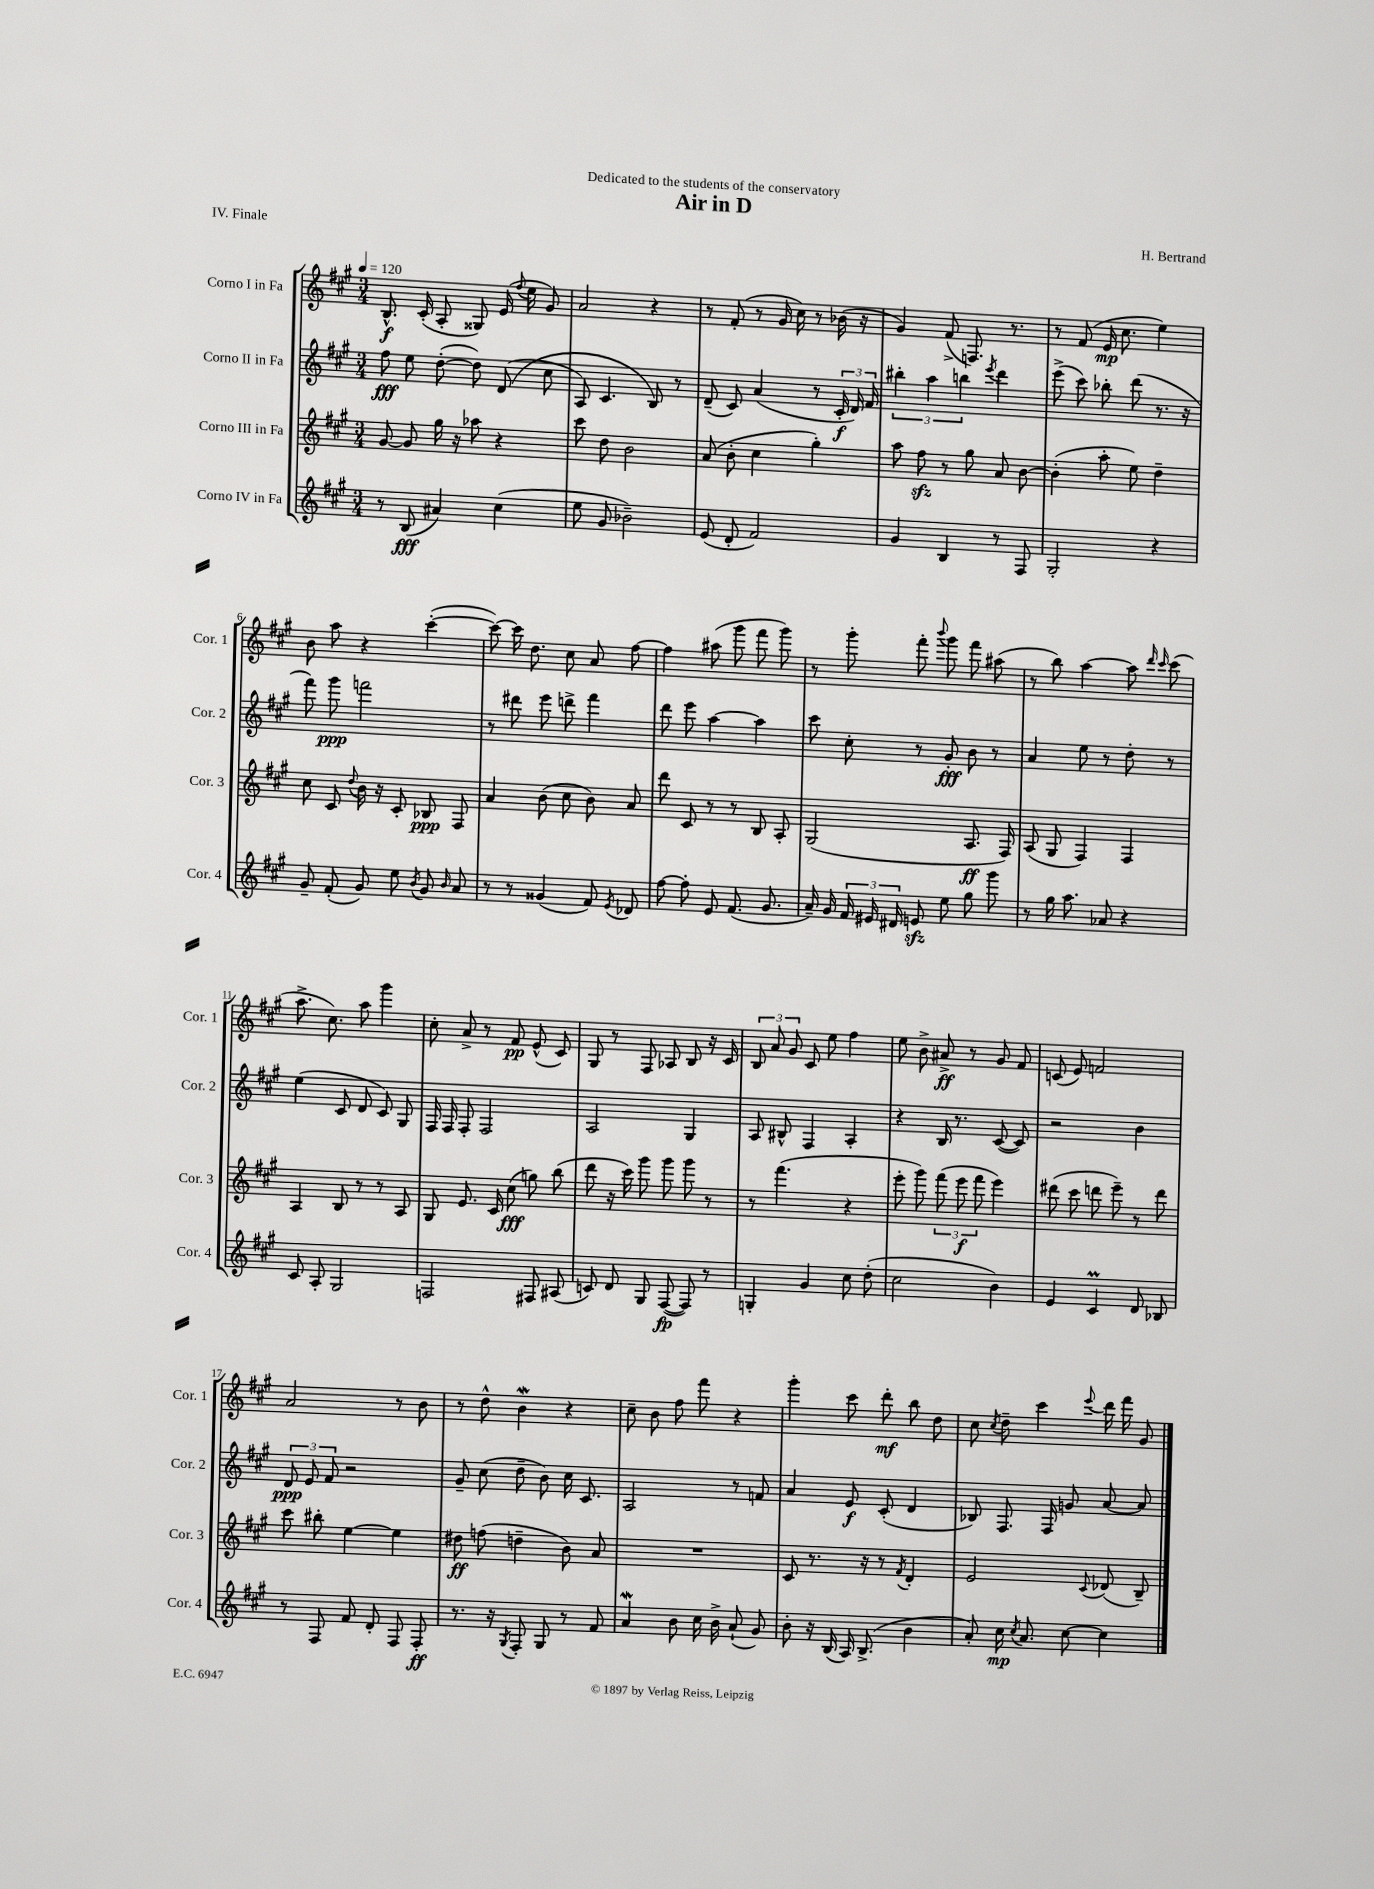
\header { title = "Air in D" composer = "H. Bertrand" dedication = "Dedicated to the students of the conservatory" piece = "IV. Finale" }
<<
\new StaffGroup <<
\new Staff = "s0" \with { instrumentName = "Corno I in Fa" shortInstrumentName = "Cor. 1" } {
    \clef treble \key a \major \numericTimeSignature \time 3/4 \tempo 4 = 120
    \autoBeamOff b8.-^\f cis'16-.( a8-. gisis8) e'16( \appoggiatura { fis''8 } e''16 gis'8) |
    a'2 r4 |
    r8 fis'8-.( r8 gis'16 cis''16) r8 bes'16( r16 |
    gis'4) fis'8->( f8.) r8. |
    r8 fis'8( e'16\mp cis''8. e''4) |
    b'8 a''8 r4 cis'''4~-.( |
    cis'''8~) cis'''16 d''8. cis''8 a'8 fis''8~ |
    fis''4 ais''8( gis'''8 fis'''8 gis'''8) |
    r8 gis'''8-. fis'''8-. \appoggiatura { b'''8 } gis'''8 fis'''8 ais''8( |
    r8 b''8) a''4~ a''8 \grace { d'''16 cis'''16 } cis'''8( |
    a''8.-> cis''8.) a''8 gis'''4 |
    cis''8-. a'8-> r8 fis'8\pp e'8-^( cis'8) |
    gis8 r8 fis8 aes8 b8 r16 cis'16 |
    \tuplet 3/2 { b8 a'8 gis'8 } cis'8 e''8 fis''4 |
    e''8 b'8-> ais'8->\ff r8 gis'8 fis'8 |
    c'8( e'8) f'2 |
    a'2 r8 b'8 |
    r8 d''8-^ b'4\mordent r4 |
    cis''8-- b'8 fis''8 fis'''8 r4 |
    gis'''4-. cis'''8 d'''8-.\mf b''8 d''8 |
    cis''8 \acciaccatura { cis''8 } d''8-- cis'''4 \appoggiatura { e'''8 } d'''16 fis'''16 gis'8 \bar "|." |
}
\new Staff = "s1" \with { instrumentName = "Corno II in Fa" shortInstrumentName = "Cor. 2" } {
    \clef treble \key a \major \numericTimeSignature \time 3/4
    \autoBeamOff fis''8\fff e''8 d''8~-.( d''8) d'8(\( cis''8 |
    a8) cis'4. b8\) r8 |
    d'8--( cis'8) a'4( r8 \tuplet 3/2 { cis'16-.\f d'16) fis'16 } |
    \tuplet 3/2 { bis''4-. a''4 b''4 } \acciaccatura { e'''8 } d'''4 |
    e'''8->( cis'''8) bes''8-. d'''8( r8. r16 |
    fis'''8) gis'''8\ppp f'''2 |
    r8 dis'''8 e'''8 d'''8-> fis'''4 |
    d'''8 e'''8 a''4~ a''4 |
    cis'''8 cis''8-. r8 gis'8-.\fff b'8 r8 |
    a'4 e''8 r8 d''8-. r8 |
    e''4( cis'8 d'8 cis'8) gis8 |
    fis16 fis16 fis8-. fis2 |
    a2 gis4 |
    a8 bis8-^ fis4 a4-. |
    r4 b16 r8. cis'8~( cis'8) |
    r2 b'4 |
    \tuplet 3/2 { d'8\ppp e'8 fis'8 } r2 |
    gis'8-- cis''8( d''8-- b'8) cis''16 cis'8. |
    a2 r8 f'8 |
    a'4 e'8\f cis'8-.( d'4 |
    bes8) fis8. fis16 g'8 a'8~ a'8 \bar "|." |
}
\new Staff = "s2" \with { instrumentName = "Corno III in Fa" shortInstrumentName = "Cor. 3" } {
    \clef treble \key a \major \numericTimeSignature \time 3/4
    \autoBeamOff gis'8~ gis'8 gis''16 r16 aes''8 r4 |
    cis'''8 d''8 b'2 |
    a'8( b'8-. cis''4 gis''4-.) |
    a''8 fis''8\sfz r8 gis''8 a'8 b'8~ |
    b'4-.( a''8-. e''8) d''4-- |
    cis''8 cis'8 \appoggiatura { d''8 } b'16 r16 cis'8-. bes8\ppp fis8 |
    a'4 b'8( cis''8 b'8) a'8 |
    d'''8 cis'8 r8 r8 b8 a8-. |
    gis2( a8.\ff fis16) |
    a8( gis8 fis4) fis4 |
    a4 b8 r8 r8 a8 |
    gis8 e'8. cis'16 cis''8\fff( g''8) b''8( |
    d'''8 r16 cis'''16) gis'''8 gis'''8 gis'''8 r8 |
    r8 fis'''4.( r4 |
    e'''8-. gis'''8) \tuplet 3/2 { fis'''8( e'''8\f fis'''8 } e'''4) |
    dis'''8( cis'''8 d'''8 e'''8--) r8 d'''8 |
    cis'''8 bis''8-. e''4~ e''4 |
    dis''8\ff f''8( d''4-- b'8) a'8 |
    R2. |
    cis'8 r8. r16 r8 \acciaccatura { fis'8 } d'4-. |
    e'2 \appoggiatura { cis'8 } des'8( b8--) \bar "|." |
}
\new Staff = "s3" \with { instrumentName = "Corno IV in Fa" shortInstrumentName = "Cor. 4" } {
    \clef treble \key a \major \numericTimeSignature \time 3/4
    \autoBeamOff r8 b8\fff( ais'4) cis''4( |
    e''8 gis'8 bes'2--) |
    e'8( d'8-. fis'2) |
    gis'4 b4 r8 fis8 |
    gis2-. r4 |
    gis'8-- fis'8-.( gis'8) e''8 \acciaccatura { b'8 } gis'8 \grace { b'16 } a'8 |
    r8 r8 gisis'4( fis'8) \acciaccatura { e'8 } des'8 |
    fis''8~ fis''8-. e'8 fis'8.( gis'8. |
    a'16--) gis'16 \tuplet 3/2 { fis'16 eis'16 dis'16 } e'8\sfz e''8 gis''8 gis'''8 |
    r8 gis''16 a''8. aes'8 r4 |
    cis'8 a8-. gis2 |
    f2 fis8 ais8( |
    c'8) d'8 gis8 fis8~\fp( fis8) r8 |
    g4-. gis'4 cis''8 d''8-.( |
    cis''2 b'4) |
    e'4 cis'4\prall d'8 bes8 |
    r8 fis8 fis'8 d'8-. fis8 fis8-.\ff |
    r8. r16 \acciaccatura { gis8 } fis8-. gis8 r8 fis'8 |
    a'4\mordent b'8 cis''16 b'16-> a'8-!( gis'8) |
    b'8-. r16 b16( a16) b8.->( b'4 |
    a'8-.) cis''16\mp \acciaccatura { cis''8 } a'8. cis''8~ cis''4 \bar "|." |
}
>>
>>
